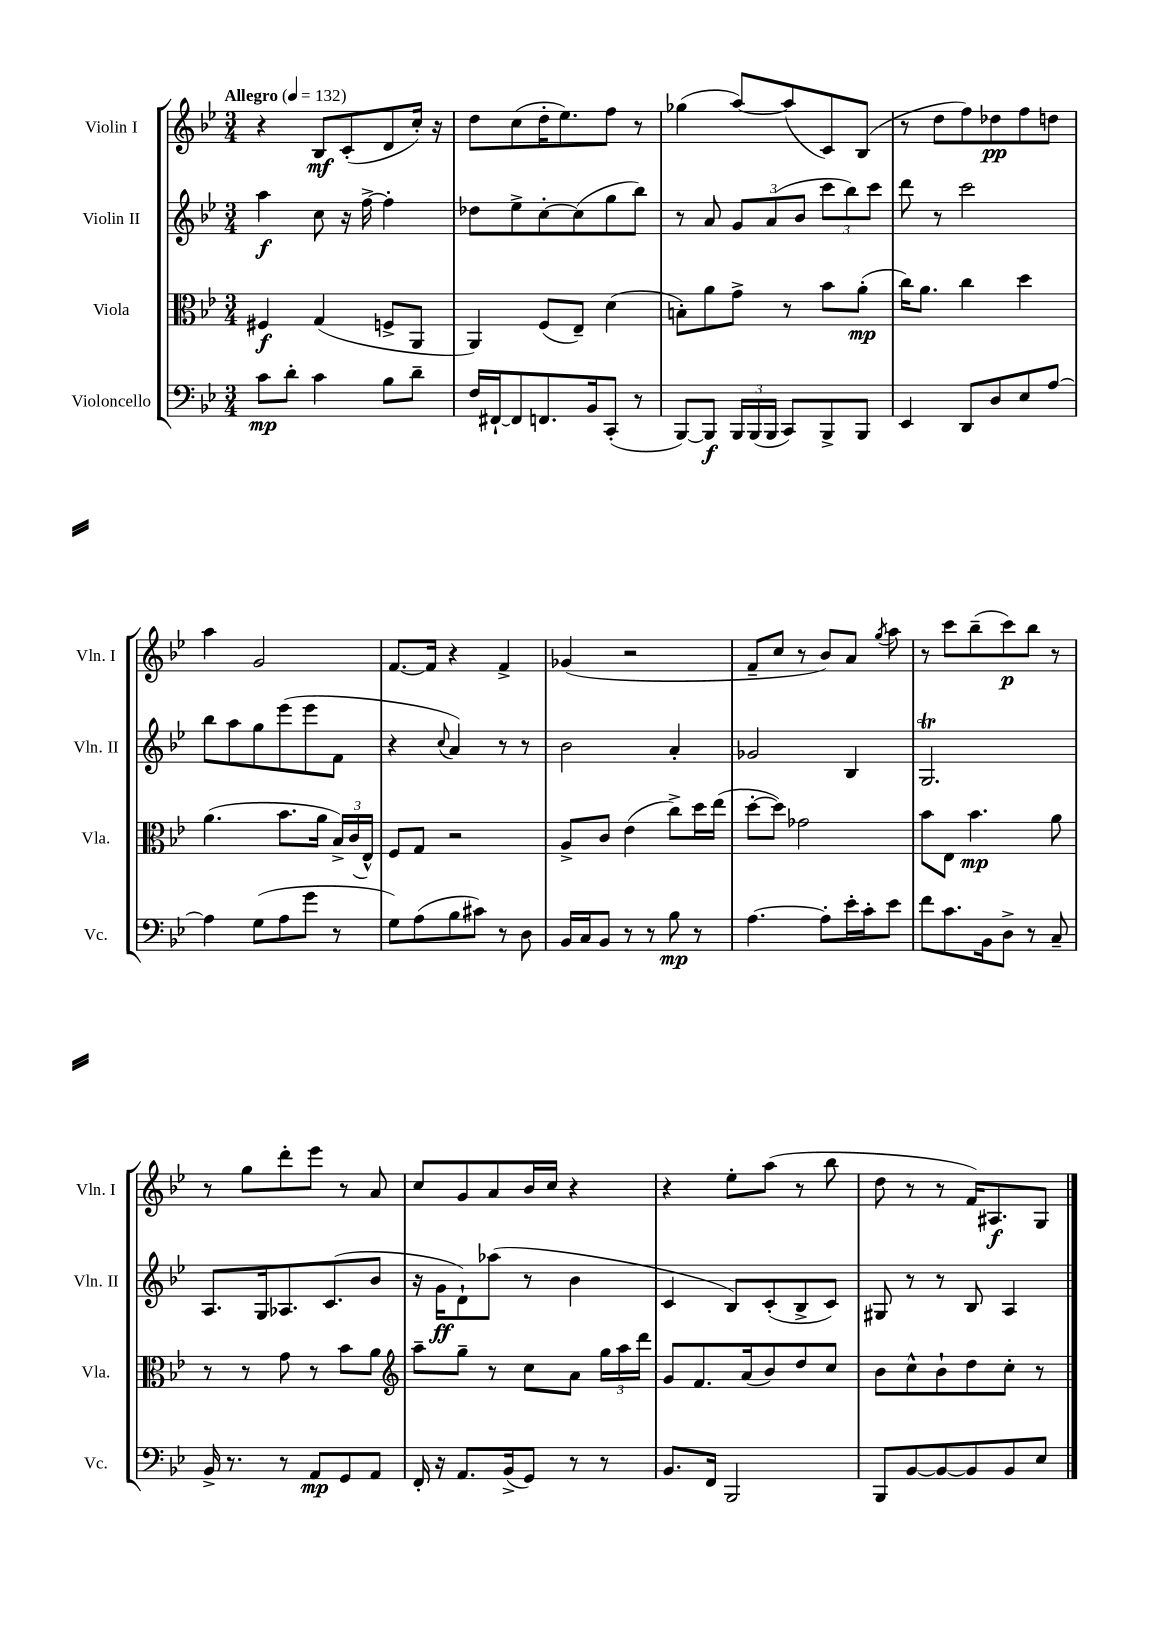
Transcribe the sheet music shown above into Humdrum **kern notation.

**kern	**dynam	**kern	**dynam	**kern	**dynam	**kern	**dynam
*part4	*part4	*part3	*part3	*part2	*part2	*part1	*part1
*staff4	*staff4	*staff3	*staff3	*staff2	*staff2	*staff1	*staff1
*I"Violoncello	*	*I"Viola	*	*I"Violin II	*	*I"Violin I	*
*I'Vc.	*	*I'Vla.	*	*I'Vln. II	*	*I'Vln. I	*
*clefF4	*	*clefC3	*	*clefG2	*	*clefG2	*
*k[b-e-]	*	*k[b-e-]	*	*k[b-e-]	*	*k[b-e-]	*
*M3/4	*	*M3/4	*	*M3/4	*	*M3/4	*
*MM132	*	*MM132	*	*MM132	*	*MM132	*
=1	=1	=1	=1	=1	=1	=1	=1
!	!	!	!	!	!	!LO:TX:a:B:t=Allegro	!
8c\L	mp	4F#X/	f	4aa\	f	4r	.
8d'\J	.	.	.	.	.	.	.
4c\	.	(4G/	.	8cc\	.	8B-/L	mf
.	.	.	.	16r	.	(8c'/	.
.	.	.	.	[16ff^\	.	.	.
8B-\L	.	8Fn^/L	.	4ff'\]	.	8d/	.
8d~\J	.	8AA/J	.	.	.	16cc'/Jk)	.
.	.	.	.	.	.	16r	.
=2	=2	=2	=2	=2	=2	=2	=2
16F/LL	.	4AA/)	.	8dd-X\L	.	8dd\L	.
[16FF#X`/J	.	.	.	.	.	.	.
8FF#/]	.	.	.	8ee-^\	.	(8cc\	.
8.FFn/	.	(8F/L	.	[8cc'\	.	16dd'\K	.
.	.	.	.	.	.	8.ee-\)	.
.	.	8E-~/J)	.	(8cc\]	.	.	.
16BB-/k	.	.	.	.	.	.	.
(8CC'/J	.	(4d\	.	8gg\	.	8ff\J	.
8r	.	.	.	8bb-\J)	.	8r	.
=3	=3	=3	=3	=3	=3	=3	=3
[8BBB-/L)	.	8Bn'\L)	.	8r	.	(4gg-X\	.
8BBB-/J]	f	8a\	.	8a/	.	.	.
24BBB-/LL	.	8g^\J	.	12g/L	.	[8aa/L)	.
(24BBB-/	.	.	.	.	.	.	.
24BBB-/JJ	.	.	.	(12a/	.	.	.
8CC/L)	.	8r	.	.	.	(8aa/]	.
.	.	.	.	12b-/J	.	.	.
8BBB-^/	.	8b-\L	.	12ccc\L	.	8c/)	.
.	.	.	.	12bb-\)	.	.	.
8BBB-/J	.	(8a'\J	mp	.	.	(8B-/J	.
.	.	.	.	12ccc\J	.	.	.
=4	=4	=4	=4	=4	=4	=4	=4
4EE-/	.	16cc\KL)	.	8ddd\	.	8r	.
.	.	8.a\J	.	.	.	.	.
.	.	.	.	8r	.	8dd\L	.
8DD/L	.	4cc\	.	2ccc\	.	8ff\)	.
8D/	.	.	.	.	.	8dd-X\	pp
8E-/	.	4dd\	.	.	.	8ff\	.
[8A/J	.	.	.	.	.	8ddn\J	.
!!LO:LB:g=z
=5	=5	=5	=5	=5	=5	=5	=5
4A\]	.	(4.a\	.	8bb-\L	.	4aa\	.
.	.	.	.	8aa\	.	.	.
(8G\L	.	.	.	8gg\	.	2g/	.
8A\	.	8.b-\L	.	(8eee-\	.	.	.
8g\J	.	.	.	8eee-\	.	.	.
.	.	16a\Jk	.	.	.	.	.
8r	.	24B-^/LL)	.	8f\J	.	.	.
.	.	(24c/	.	.	.	.	.
.	.	24E-^^/JJ)	.	.	.	.	.
=6	=6	=6	=6	=6	=6	=6	=6
8G\L)	.	8F/L	.	4r	.	[8.f/L	.
(8A\	.	8G/J	.	.	.	.	.
.	.	.	.	.	.	16f/Jk]	.
.	.	.	.	8qqcc/	.	.	.
8B-\	.	2r	.	4a/)	.	4r	.
8c#X\J)	.	.	.	.	.	.	.
8r	.	.	.	8r	.	4f^/	.
8D\	.	.	.	8r	.	.	.
=7	=7	=7	=7	=7	=7	=7	=7
16BB-/LL	.	8A^/L	.	2b-\	.	(4g-X/	.
16C/J	.	.	.	.	.	.	.
8BB-/J	.	8c/J	.	.	.	.	.
8r	.	(4e-\	.	.	.	2r	.
8r	.	.	.	.	.	.	.
8B-\	mp	8cc^\L)	.	4a'/	.	.	.
8r	.	16dd\L	.	.	.	.	.
.	.	(16ee-\JJ	.	.	.	.	.
=8	=8	=8	=8	=8	=8	=8	=8
[4.A\	.	[8dd'\L	.	2g-X/	.	8f~/L	.
.	.	8dd\J])	.	.	.	8cc/J	.
.	.	2g-X\	.	.	.	8r	.
8A'\L]	.	.	.	.	.	8b-/L)	.
16e-'\L	.	.	.	4B-/	.	8a/J	.
16c'\J	.	.	.	.	.	.	.
.	.	.	.	.	.	8qgg/	.
8e-\J	.	.	.	.	.	8aa\	.
=9	=9	=9	=9	=9	=9	=9	=9
8f\L	.	8b-\L	.	2.GT/	.	8r	.
8.c\	.	8E-\J	.	.	.	8ccc\L	.
.	.	4.b-\	mp	.	.	(8bb-~\	.
16BB-\k	.	.	.	.	.	.	.
8D^\J	.	.	.	.	.	8ccc\)	p
8r	.	.	.	.	.	8bb-\J	.
8C~/	.	8a\	.	.	.	8r	.
!!LO:LB:g=z
=10	=10	=10	=10	=10	=10	=10	=10
16BB-^/	.	8r	.	8.A/L	.	8r	.
8.r	.	.	.	.	.	.	.
.	.	8r	.	.	.	8gg\L	.
.	.	.	.	16G/k	.	.	.
8r	.	8g\	.	8.A-X/	.	8ddd'\	.
8AA/L	mp	8r	.	.	.	8eee-\J	.
.	.	.	.	(8.c/	.	.	.
8GG/	.	8b-\L	.	.	.	8r	.
8AA/J	.	8a\J	.	8b-/J	.	8a/	.
=11	=11	=11	=11	=11	=11	=11	=11
*	*	*clefG2	*	*	*	*	*
16FF'/	.	8aa~\L	.	16r	.	8cc/L	.
16r	.	.	.	16g\KL	ff	.	.
8.AA/L	.	8gg~\J	.	8d`\)	.	8g/	.
.	.	8r	.	(8aa-X\J	.	8a/	.
(16BB-^/k	.	.	.	.	.	.	.
8GG/J)	.	8cc\L	.	8r	.	16b-/L	.
.	.	.	.	.	.	16cc/JJ	.
8r	.	8a\J	.	4b-\	.	4r	.
8r	.	24gg\LL	.	.	.	.	.
.	.	24aa\	.	.	.	.	.
.	.	24ddd\JJ	.	.	.	.	.
=12	=12	=12	=12	=12	=12	=12	=12
8.BB-/L	.	8g/L	.	4c/	.	4r	.
.	.	8.f/	.	.	.	.	.
16FF/Jk	.	.	.	.	.	.	.
2BBB-/	.	.	.	8B-/L)	.	8ee-'\L	.
.	.	(16a/k	.	.	.	.	.
.	.	8b-/)	.	(8c'/	.	(8aa\J	.
.	.	8dd/	.	8B-^/	.	8r	.
.	.	8cc/J	.	8c/J)	.	8bb-\	.
=13	=13	=13	=13	=13	=13	=13	=13
8BBB-/L	.	8b-\L	.	8G#X/	.	8dd\	.
[8BB-/	.	8cc^^\	.	8r	.	8r	.
8BB-/_	.	8b-`\	.	8r	.	8r	.
8BB-/]	.	8dd\	.	8B-/	.	16f/KL)	.
.	.	.	.	.	.	8.A#X/	f
8BB-/	.	8cc'\J	.	4A/	.	.	.
8E-/J	.	8r	.	.	.	8G/J	.
==	==	==	==	==	==	==	==
*-	*-	*-	*-	*-	*-	*-	*-
